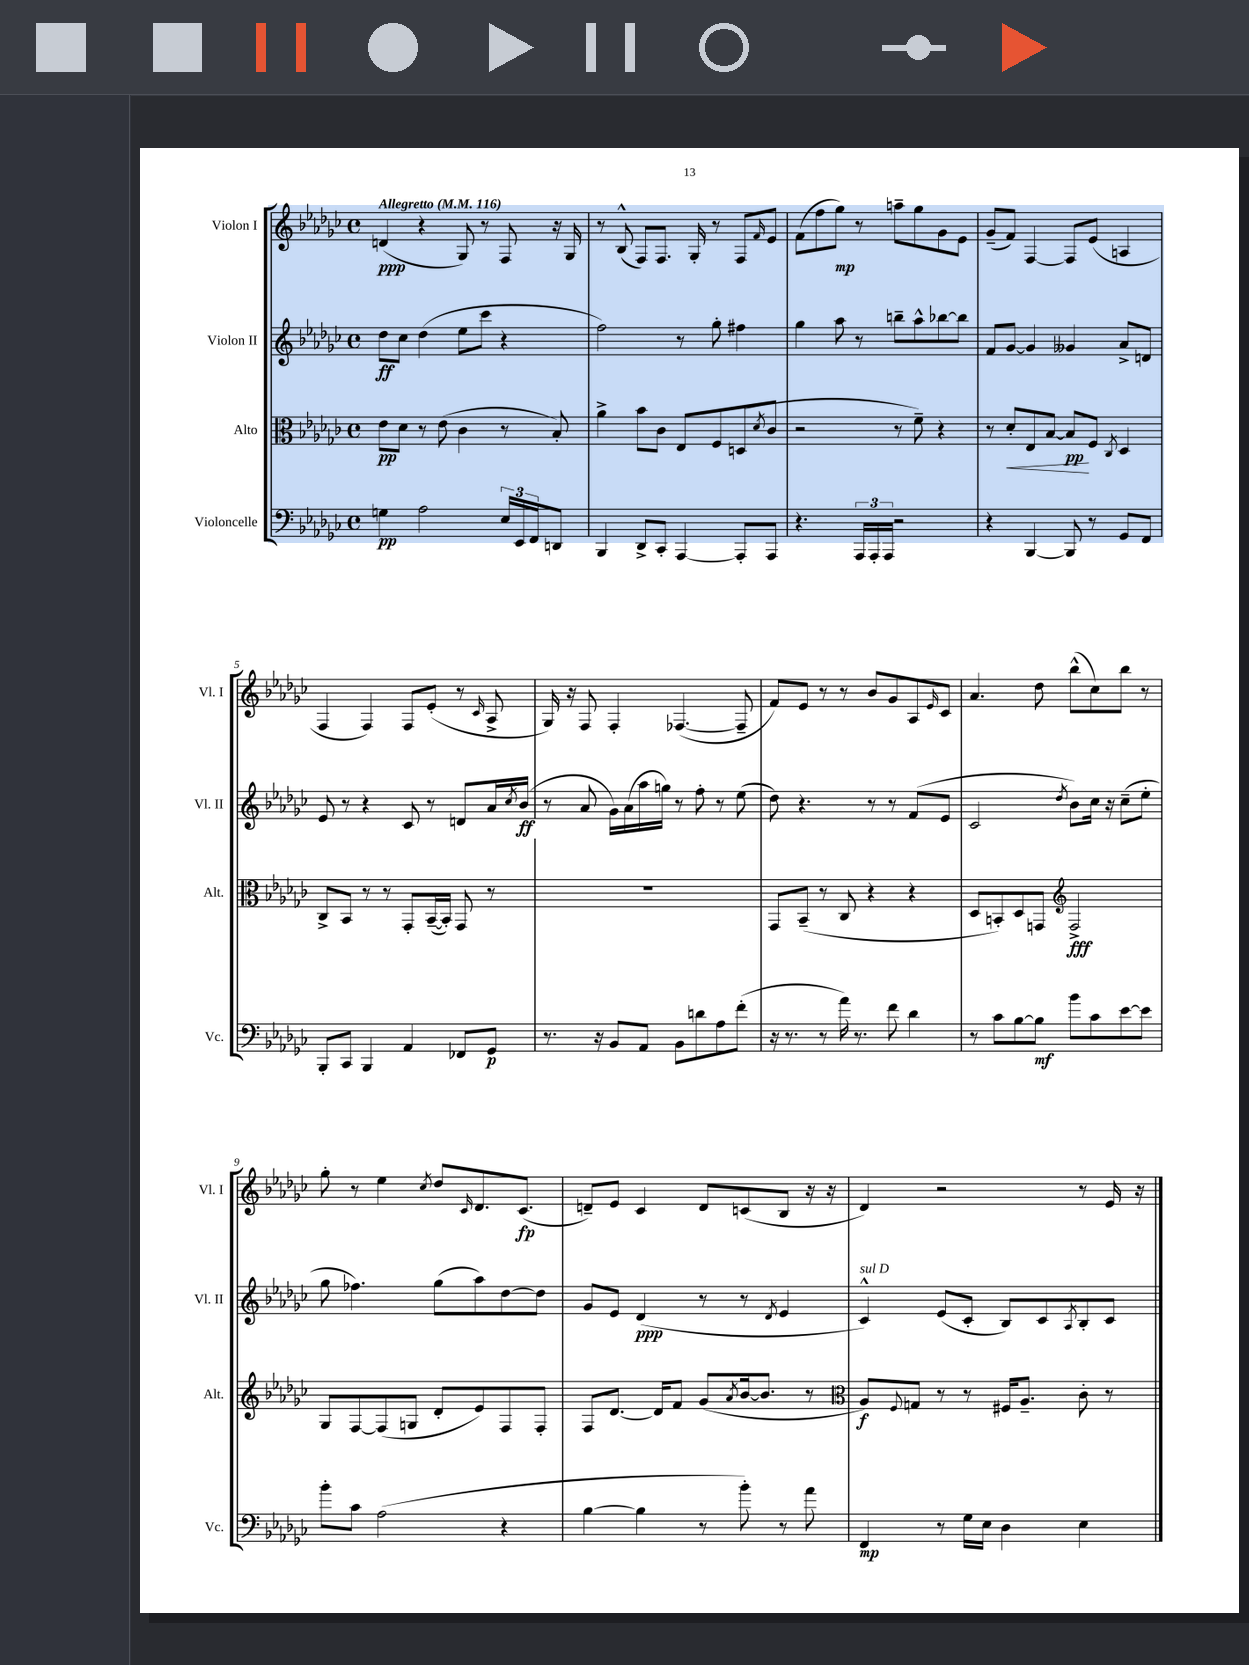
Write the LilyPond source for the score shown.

<<
\new StaffGroup <<
\new Staff = "s0" \with { instrumentName = "Violon I" shortInstrumentName = "Vl. I" } {
    \clef treble \key ges \major \defaultTimeSignature \time 4/4 \tempo "Allegretto" 4 = 116
    d'4\ppp( r4 ges8) r8 f8 r16 ges16 |
    r8 bes8-^( f8) f8. ges16-. r8 f8 \grace { f'16 } ees'8 |
    f'8( f''8 ges''8\mp) r8 a''8-- ges''8 ges'8 ees'8 |
    ges'8--( f'8) f4~ f8 ees'8( a4 |
    f4 f4) f8 ees'8-.( r8 \grace { ces'16 } aes8-> |
    ges16) r16 f8 f4-. fes4.~( fes8-- |
    f'8) ees'8 r8 r8 bes'8 ges'8 aes8 \grace { ees'16 } ces'8 |
    aes'4. des''8 bes''8-^( ces''8) bes''8 r8 |
    ges''8-. r8 ees''4 \acciaccatura { ces''8 } des''8 \grace { ces'16 } des'8. ces'8.\fp( |
    d'8--) ees'8 ces'4 d'8 c'8( bes8 r16 r16 |
    des'4) r2 r8 ees'16 r16 \bar "|." |
}
\new Staff = "s1" \with { instrumentName = "Violon II" shortInstrumentName = "Vl. II" } {
    \clef treble \key ges \major \defaultTimeSignature \time 4/4
    des''8\ff ces''8 des''4( ees''8 ces'''8 r4 |
    f''2) r8 ges''8-. fis''4 |
    ges''4 aes''8 r8 b''8-- aes''8-^ bes''8~ bes''8 |
    f'8 ges'8~ ges'4 geses'4 aes'8-> d'8 |
    ees'8 r8 r4 ces'8 r8 d'8 aes'16 \acciaccatura { ces''8 } bes'16\ff( |
    r8 aes'8 ges'16) aes'16( aes''16 g''16) r8 f''8-. r8 ees''8( |
    des''8) r4. r8 r8 f'8( ees'8 |
    ces'2 \acciaccatura { des''8 } bes'8) ces''16 r16 ces''8--( ees''8-. |
    ges''8 fes''4.) ges''8( aes''8) des''8~ des''8 |
    ges'8 ees'8 des'4\ppp( r8 r8 \acciaccatura { des'8 } ees'4 |
    ces'4-^^\markup { \italic "sul D" }) ees'8( ces'8-. bes8) ces'8 \acciaccatura { aes8 } bes8-. ces'8 \bar "|." |
}
\new Staff = "s2" \with { instrumentName = "Alto" shortInstrumentName = "Alt." } {
    \clef alto \key ges \major \defaultTimeSignature \time 4/4
    ees'8\pp des'8 r8 ees'8( ces'4 r8 bes8-.) |
    aes'4-> bes'8 ces'8 ees8 f8 d8( \acciaccatura { des'8 } ces'8 |
    r2 r8 f'8--) r4 |
    r8 des'8-.\< ees8 bes8~ bes8\pp\! f8 \acciaccatura { ces8 } des4 |
    ces8-> bes,8 r8 r8 ges,8-. bes,16~--( bes,16-.) ges,8 r8 |
    R1 |
    ges,8 bes,8--( r8 ces8 r4 r4 |
    des8 b,8-.) des8 g,8 \clef treble f2->\fff |
    ges8 f8~ f8( g8 des'8-. ees'8) f8 f8-. |
    f8 des'8.~ des'16 f'8 ges'8( \acciaccatura { aes'8 } bes'16~ bes'8. r8 |
    \clef alto aes8\f) \appoggiatura { f8 } g8 r8 r8 fis16 aes8.-- ces'8-. r8 \bar "|." |
}
\new Staff = "s3" \with { instrumentName = "Violoncelle" shortInstrumentName = "Vc." } {
    \clef bass \key ges \major \defaultTimeSignature \time 4/4
    g4\pp aes2 \tuplet 3/2 { ees16 ees,16 f,16 } d,8 |
    bes,,4 des,8-> ces,8-. aes,,4~ aes,,8-. aes,,8 |
    r4. \tuplet 3/2 { aes,,16 aes,,16-. aes,,16 } r2 |
    r4 bes,,4~ bes,,8 r8 ges,8 f,8 |
    bes,,8-. ces,8 bes,,4 aes,4 fes,8 ges,8\p |
    r8. r16 bes,8 aes,8 bes,8 d'8 aes8 f'8-.( |
    r16 r8. r8 aes'16) r8. f'8 des'4 |
    r8 ces'8 bes8~ bes8\mf bes'8 ces'8 ees'8~ ees'8 |
    bes'8-. ces'8 aes2( r4 |
    bes4~ bes4 r8 bes'8-.) r8 aes'8 |
    f,4\mp r8 ges16 ees16 des4 ees4 \bar "|." |
}
>>
>>
